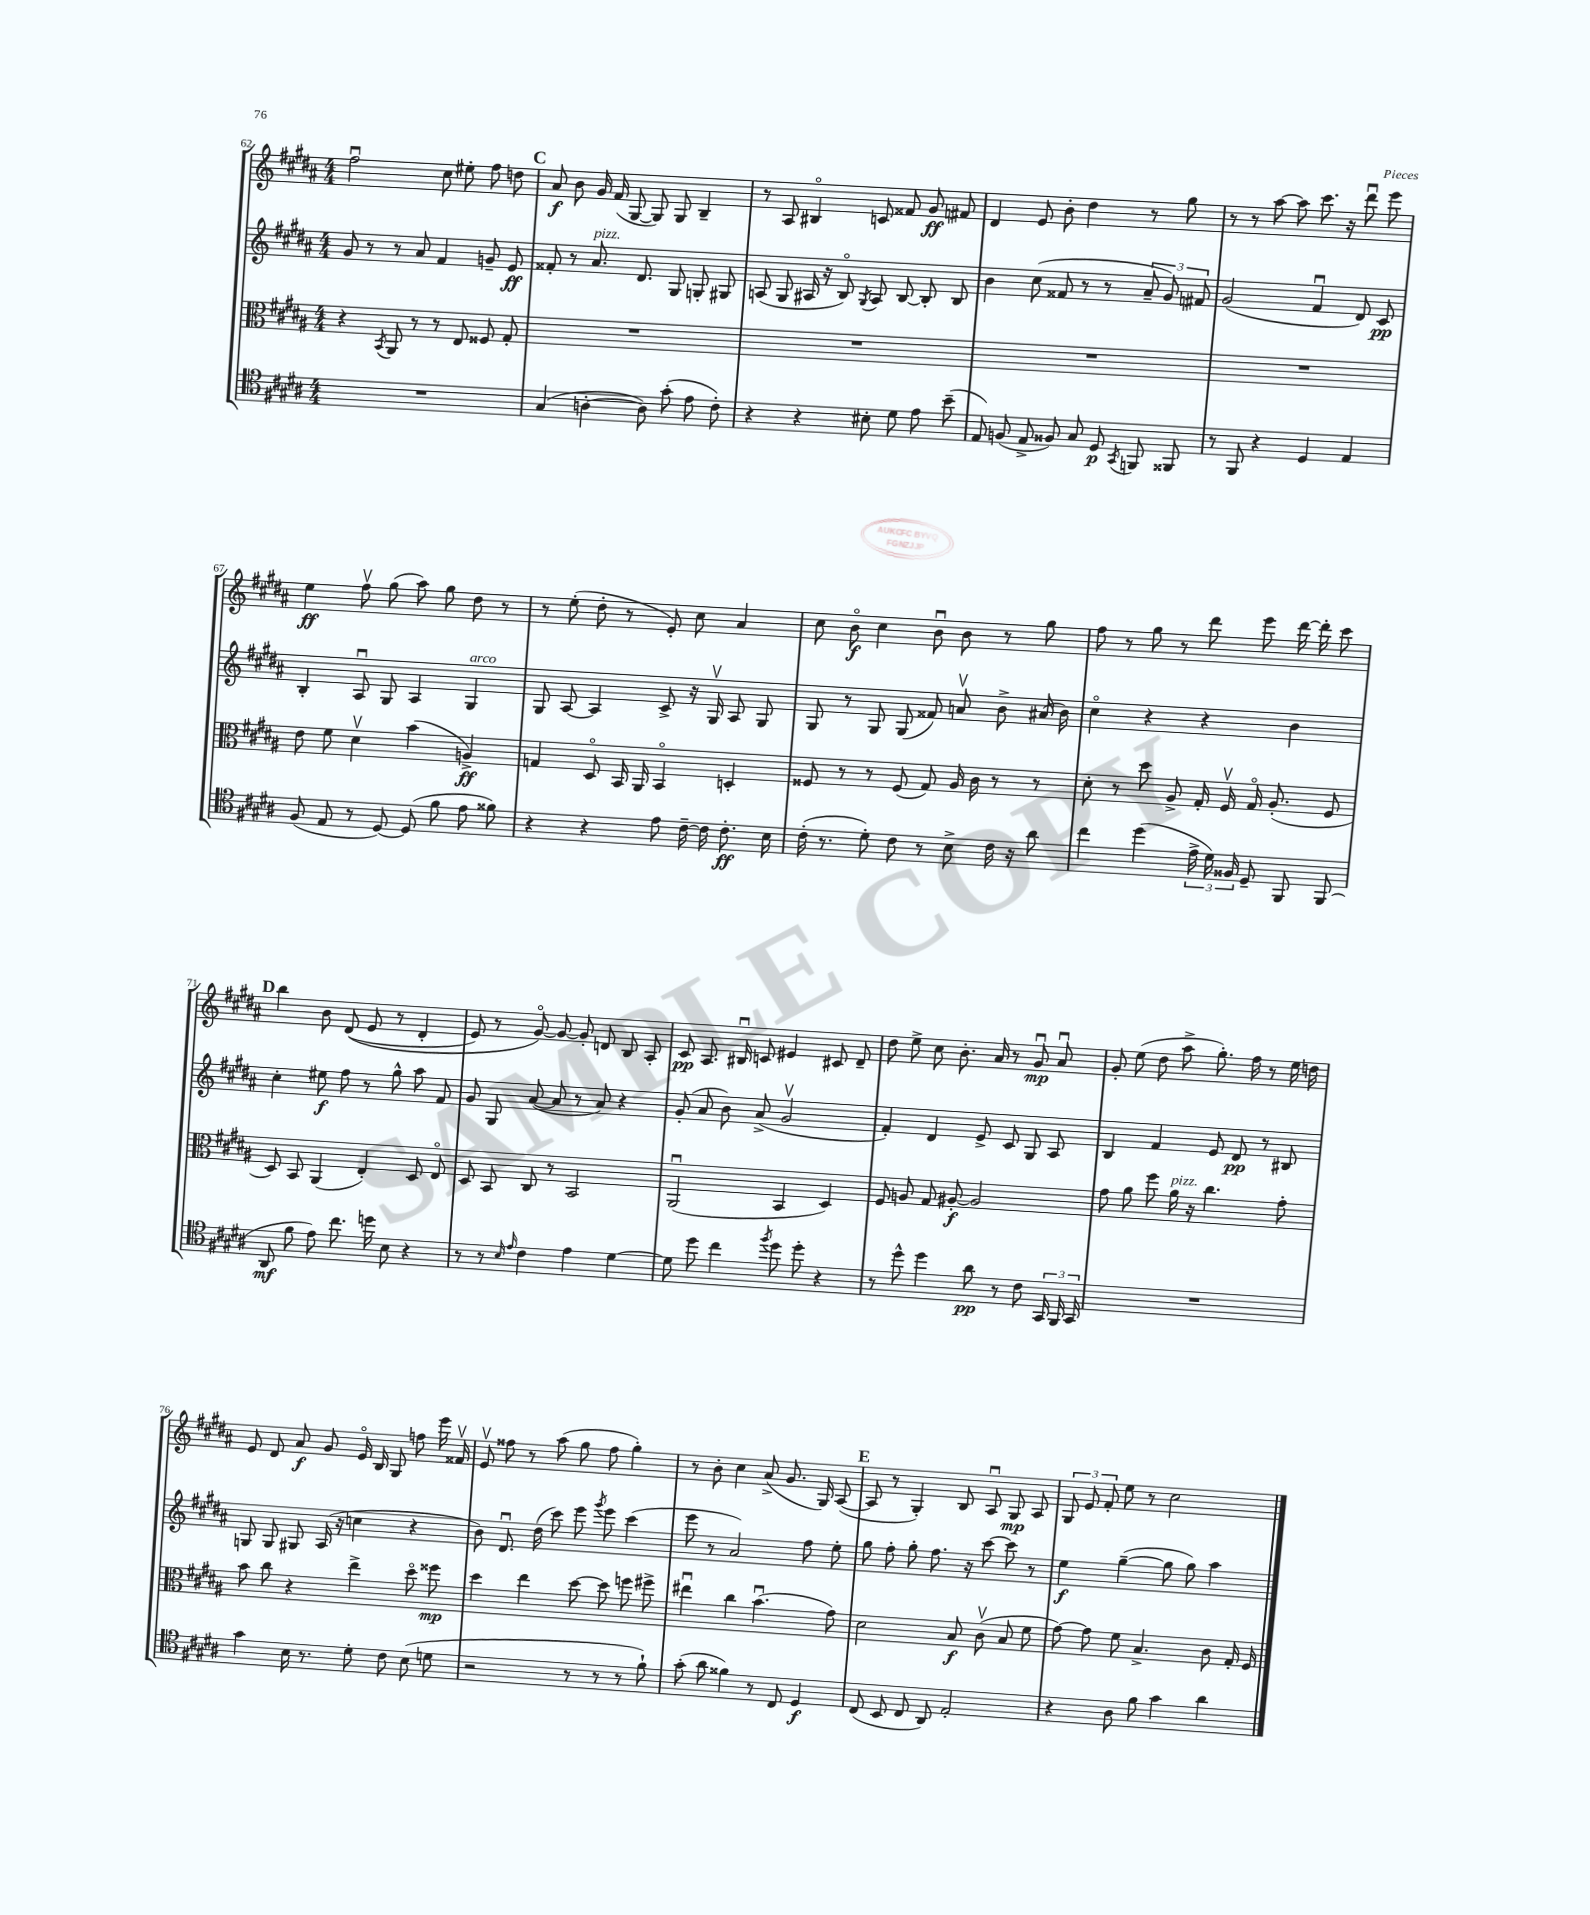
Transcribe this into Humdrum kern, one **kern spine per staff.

**kern	**kern	**kern	**kern
*staff4	*staff3	*staff2	*staff1
*clefC4	*clefC3	*clefG2	*clefG2
*k[f#c#g#d#a#]	*k[f#c#g#d#a#]	*k[f#c#g#d#a#]	*k[f#c#g#d#a#]
*M4/4	*M4/4	*M4/4	*M4/4
1r	4r	8g#	2ff#u
.	.	8r	.
.	8qBB	.	.
.	8AA#	8r	.
.	8r	8a#	.
.	8r	4f#	8cc#
.	8E	.	8ee#'
.	8F##	8g~	8ff#
.	8G#'	8e	8dd
=	=	=	=
(4G#	1r	8f##'	8a#
.	.	8r	8b
[4A'	.	8.a#	16g#
.	.	.	(16f#
.	.	.	[8G#
.	.	8.d#	.
8A])	.	.	8G#])
(8g#'	.	8G#	8G#
8e	.	8G'	4B~
8c#')	.	8G#	.
=	=	=	=
4r	1r	(8A	8r
.	.	8G#	8A#
4r	.	16A#	4B#o
.	.	16r	.
.	.	8Bo)	.
.	.	8qG#	.
8B#'	.	8A#	8c
8d#	.	[8B	8f##
8e	.	8B']	8g#
(8b~	.	8B	8f#
=	=	=	=
8E)	1r	4b	4d#
(8F	.	.	.
8E^	.	(8cc#	8e
8F##)	.	8f##	8b'
8G#	.	8r	4dd#
8D#	.	8r	.
8qGG#	.	.	.
8FF	.	12a#~	8r
.	.	12g#)	.
8FF##	.	.	8gg#
.	.	12f#	.
=	=	=	=
8r	1r	(2g#	8r
8FF#	.	.	8r
4r	.	.	[8aa#
.	.	.	8aa#]
4D#	.	4f#u	8.ccc#
.	.	.	16r
4E	.	8d#)	8ddd#u
.	.	8c#	8eee
=	=	=	=
(8F#	8e	4B'	4ee
8E	8f#	.	.
8r	4d#v	8A#u	8ff#v
[8D#)	.	8G#	(8gg#
(8D#]	(4b	4A#	8aa#)
8f#	.	.	8gg#
8e	4A^)	4G#	8dd#
8f##)	.	.	8r
=	=	=	=
4r	4G	8G#	8r
.	.	[8A#	(8ee'
4r	8D#o	4A#]	8dd#'
.	16BB	.	8r
.	16AA#	.	.
8e	4BBo	8c#^	8e')
[16c#~	.	16r	8cc#
16c#]	.	16G#v	.
8.c#'	4D'	8A#	4a#
.	.	8G#	.
16B	.	.	.
=	=	=	=
(16c#'	8F##	8G#	8cc#
8.r	.	.	.
.	8r	8r	8bo
8d#')	8r	8G#	4cc#
8c#	(8F##	(8G#	.
8r	8G#)	8f##)	8bu
8B^	16A#	8av	8b
.	16c#	.	.
16c#	8r	8b^	8r
16r	.	.	.
8a#	8r	(16a#	8gg#
.	.	16b)	.
=	=	=	=
4cc#	8d#'	4cc#o	8ff#
.	8r	.	8r
(4dd#	8dd#	4r	8gg#
.	8A#^	.	8r
24e^	16G#'	4r	8ddd#
24d#)	.	.	.
.	16F#v	.	.
24F##	.	.	.
8D#~	16G#o	.	8eee
.	(8.A#'	.	.
8FF#	.	4b	[16ddd#
.	.	.	16ddd#']
(8FF#	8F#	.	8ccc#
=	=	=	=
8AA#	8D#)	4cc#'	4bb
8f#	8BB	.	.
8e)	(4AA#	8ee#	8b
8.cc#	.	8ff#	&((8d#
.	4E')	8r	8e
16dd	.	.	.
8B	.	8gg#^^	8r
4r	8D#	8aa#	4d#'
.	8Eo	8f#	.
=	=	=	=
8r	8D#	8g#	8e)
8r	8BB	8G#	8r
16qqB	.	.	.
16qqe	.	.	.
4c#	8C#	([8a#	[8g#o&)
.	8r	8a#]	8g#_
4e	2BB	8r	8g#']
.	.	8a#)	8d
[4d#	.	4r	8B
.	.	.	8A#'
=	=	=	=
8d#]	(2AA#u	(8g#'	8c#
8dd#	.	8a#	8.A#
4cc#	.	8b)	.
.	.	.	16B#u
.	.	(8a#^	8c
8qff#	.	.	.
8dd#	4BB	2g#v	4e#
8dd#'	.	.	.
4r	4D#)	.	8c#
.	.	.	8d#~
=	=	=	=
8r	8F#	4f#')	8dd#
8dd#^^	8A	.	8ee^
4dd#	8G#	4d#	8cc#
.	[8A#'	.	8.b'
8a#	2A#]	8e^	.
.	.	.	16a#
8r	.	8c#	8r
8c#	.	8G#	8g#u
24GG#	.	8A#	8a#u
24FF#	.	.	.
24GG#	.	.	.
=	=	=	=
1r	8g#	4B	8g#'
.	8a#	.	(8ee
.	8ff#	4f#	8dd#
.	16a#	.	8aa#^
.	16r	.	.
.	4.cc#	8e	8.gg#')
.	.	8d#	.
.	.	.	16ff#
.	.	8r	8r
.	8g#'	8B#	16ee
.	.	.	16dd
=	=	=	=
4g#	8b	8G	8e
.	8cc#	8G	8d#
16B	4r	8G#	8a#
8.r	.	.	.
.	.	(16A#	8g#
.	.	16r	.
8d#'	4ee^	4cc	16eo
.	.	.	16B
8c#	.	.	8G#
(8B	8dd#o	4r	8ff
8d	8ff##	.	16eee
.	.	.	16f##v
=	=	=	=
2r	4dd#	8b)	8ev
.	.	8.d#u	8ff##
.	4ee	.	8r
.	.	(16dd#	.
.	.	8ccc#)	(8aa#
8r	[8dd#	8eee	8gg#
.	.	8qggg#	.
8r	8dd#]	8eee	8ff##
8r	8ff	(4ccc#	4gg#')
8f#`)	8ff#^	.	.
=	=	=	=
(8g#'	4ee#u	8eee	8r
8a#	.	8r	8b'
4f##)	4cc#	2a#)	4cc#
8r	(4.bu	.	(8a#^
8C#	.	.	8.g#
4D#	.	8ff#	.
.	.	.	16G#)
.	8g#)	8ee'	([8A#
=	=	=	=
(8C#	2d#	8gg#	8A#]
8BB	.	8ff#'	8r
8C#	.	8gg#'	4G#')
8AA#)	.	8.ff#	.
2E'	8B	.	8B
.	.	16r	.
.	(8c#v	[8ccc#	8A#u
.	8B	8ccc#]	8G#
.	8f#	8r	8A#
=	=	=	=
4r	[8g#)	4ee	12G#
.	.	.	12e
.	8g#]	.	.
.	.	.	12f#'
8A#	8f#	([4gg#~	8ee
8f#	4.B^	.	8r
4g#	.	8gg#]	2cc#
.	.	8gg#)	.
4a#	8c#	4aa#	.
.	16G#'	.	.
.	16F#	.	.
==	==	==	==
*-	*-	*-	*-
